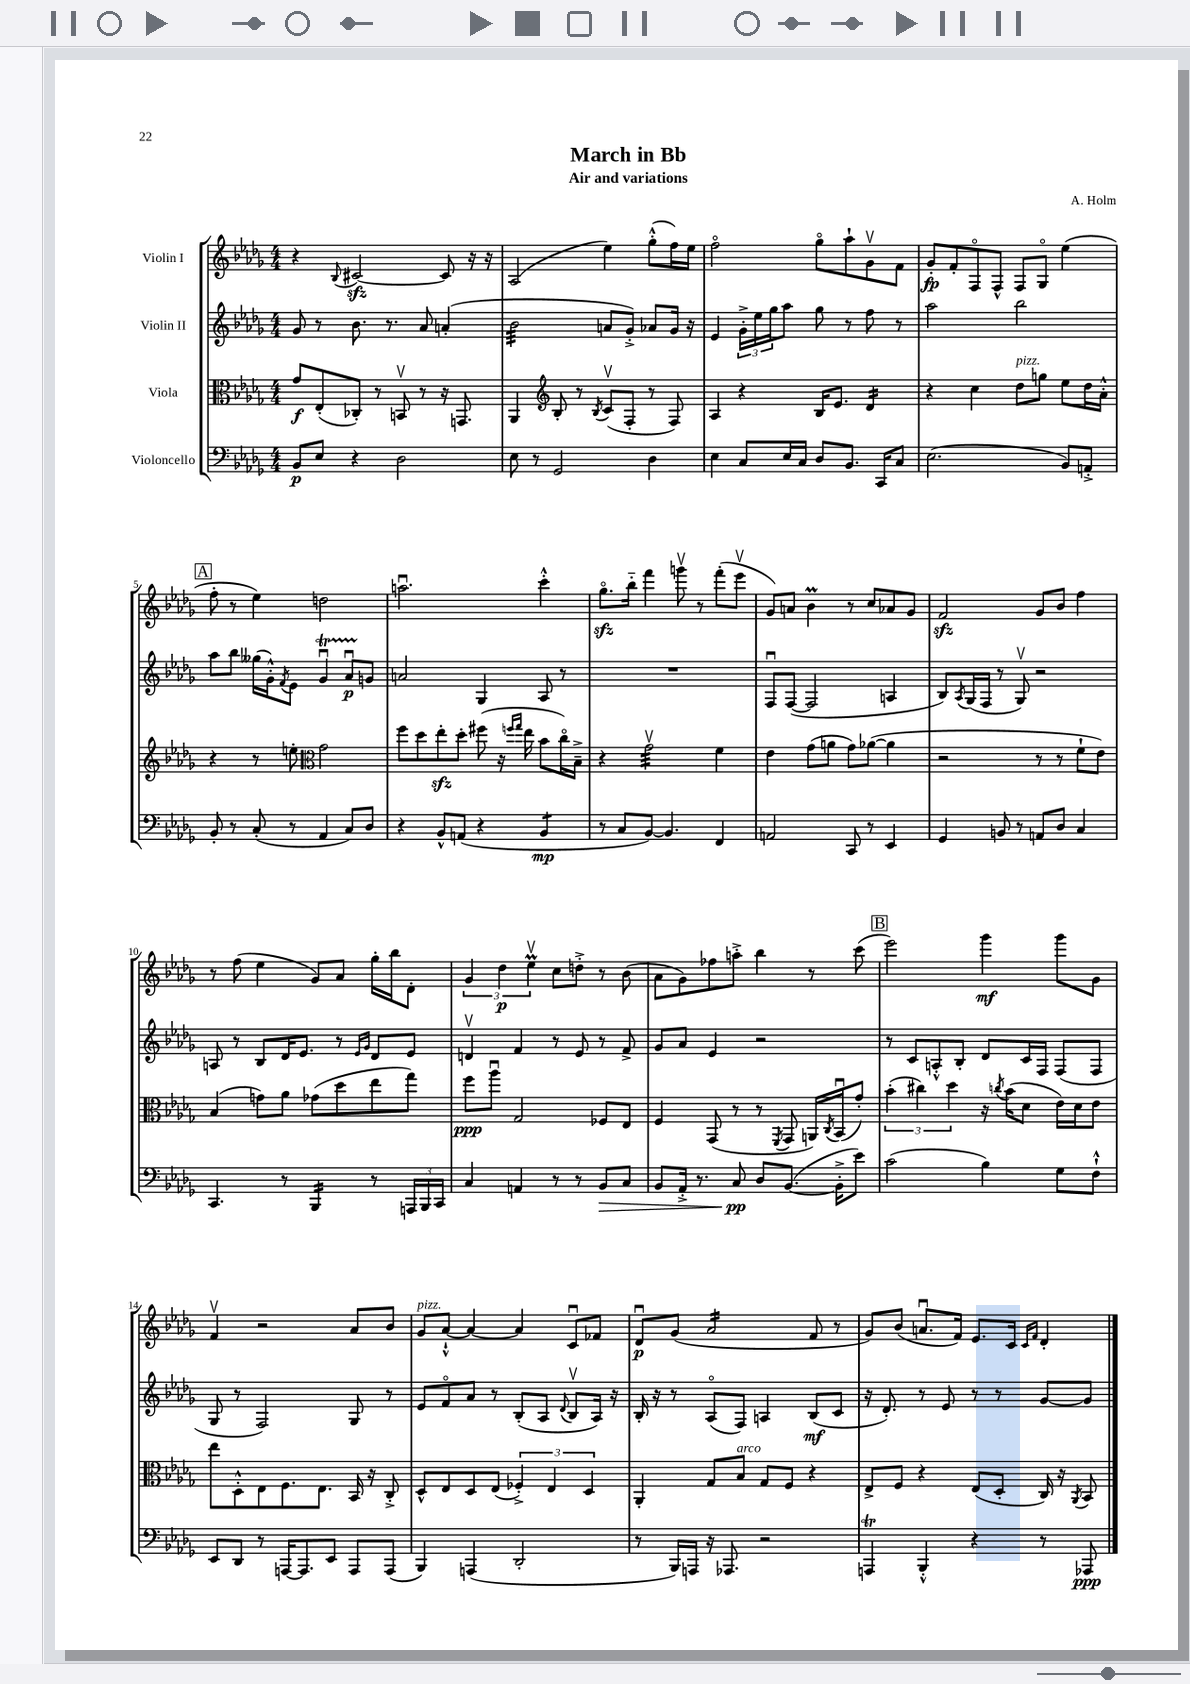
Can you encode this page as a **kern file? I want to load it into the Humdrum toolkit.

**kern	**kern	**kern	**kern
*staff4	*staff3	*staff2	*staff1
*clefF4	*clefC3	*clefG2	*clefG2
*k[b-e-a-d-g-]	*k[b-e-a-d-g-]	*k[b-e-a-d-g-]	*k[b-e-a-d-g-]
*M4/4	*M4/4	*M4/4	*M4/4
8BB-	8g-	8g-	4r
8E-	(8E-'	8r	.
.	.	.	8qqB-
4r	8C-')	8.b-	[2c#
.	8r	.	.
.	.	8.r	.
2D-	8BBv	.	.
.	8r	8a-	.
.	16r	(4a'	8c#]
.	8.GG	.	.
.	.	.	16r
.	.	.	16r
=	=	=	=
8E-	4AA-	2b-	(2A-
8r	.	.	.
*	*clefG2	*	*
2GG-	8B-'	.	.
.	8r	.	.
.	8qB-	.	.
.	(8cv	8a	4ee-)
.	8F'	8g-'^)	.
4D-	8r	8a-	(8gg-'^^
.	8F)	16g-	16ff)
.	.	16r	16ee-
=	=	=	=
4E-	4A-	4e-	2ffo
8C	4r	24g-'^	.
.	.	24ee-	.
.	.	24gg-	.
16E-	.	8aa-	.
16C	.	.	.
8D-	16B-	8gg-	8gg-o
.	8.e-	.	.
8.BB-	.	8r	8aa-`
.	4d-	8ff	8g-v
16CC	.	.	.
8C	.	8r	8f
=	=	=	=
(2.E-	4r	2aa-	8g-'
.	.	.	8f'
.	4cc	.	8Fo
.	.	.	8F^^
.	8dd-	2bb-	8F
.	8gg	.	8G-o
8BB-)	8ee-	.	(4ee-
8AA'^	16dd-	.	.
.	16a-'^^	.	.
=	=	=	=
8BB-'	4r	8aa-	8ff'
8r	.	8bb-	8r
(8C'	8r	(16gg--	4ee-)
.	.	16g-'^^)	.
.	.	8qf	.
8r	8ee'	8e-	.
*	*clefC3	*	*
4AA-	2g-	4g-u	2dd
8C)	.	8a-u	.
8D-	.	8g	.
=	=	=	=
4r	8ff	2a	2.aau
.	8dd-	.	.
8BB-^^	8ee-'	.	.
(8AA	8dd-'	.	.
4r	(8ff#	4G-	.
.	16r	.	.
.	16qqff	.	.
.	16qqgg-	.	.
.	16ee-	.	.
4BB-	8b-	8A-	4ccc'^^
.	16cco)	8r	.
.	16B-~^	.	.
=	=	=	=
8r	4r	1r	8.gg-o
8C	.	.	.
.	.	.	16bb-'~
[8BB-)	2g-v	.	4fff
4.BB-]	.	.	.
.	.	.	8gggv
.	.	.	8r
4FF	4f	.	(8fff'
.	.	.	8eee-v
=	=	=	=
2AA	4e-	8Fu	8g-)
.	.	([8F	8a
.	(8g-	2F]	4b-
.	8a	.	.
8CC	8g-)	.	8r
8r	([8a-	.	8cc
4EE-	4a-]	4A	8a-
.	.	.	8g-
=	=	=	=
4GG-	2r	8B-)	2f
.	.	8qA-	.
.	.	(16G-	.
.	.	16F	.
8BB	.	8r	.
8r	.	8G-v)	.
8AA	8r	2r	8g-
8D-	8r	.	8b-
4C	8f`	.	4ff
.	8e-)	.	.
=	=	=	=
4.CC	(4B-	8A	8r
.	.	8r	(8ff
.	8g)	8B-	4ee-
8r	8a-	16d-	.
.	.	8.e-	.
4BBB-	(8g-	.	8g-)
.	8dd-	8r	8a-
.	.	16qqe-	.
.	.	16qqg-	.
8r	8ee-	8d-	16gg-'
.	.	.	16bb-
24AAA	8gg-)	8e-	8d-'
24BBB-	.	.	.
24CC	.	.	.
=	=	=	=
4C	8ff	4dv	6g-
.	8aa-u	.	.
.	.	.	6dd-
4AA	2G-	4f	.
.	.	.	6ee-v
8r	.	8r	8cc
8r	.	8e-	8dd'^
8BB-	8F-	8r	8r
8C	8E-	8f^	(8b-
=	=	=	=
8BB-	4F	8g-	8a-
16AA-'^	.	8a-	8g-)
8.r	.	.	.
.	(8GG-	4e-	8ff-
8C	8r	.	8aa'^
8D-	8r	2r	4bb-
.	8qFF	.	.
([8.BB-	8GG-	.	.
.	16AA)	.	8r
.	8qC	.	.
16BB-'^]	(16BB-u	.	.
8e-)	8g-')	.	(8ccc
=	=	=	=
(2c	(6b-'	8r	2eee-)
.	.	8c	.
.	6cc#)	.	.
.	.	8A'^^	.
.	6dd-	.	.
.	.	8B-'	.
4B-)	16r	8d-	4ggg-
.	8qcc	.	.
.	(16b-	.	.
.	8d-	16c	.
.	.	16F	.
8G-	16e-)	(8F	8ggg-
.	16d-	.	.
8F`^^	8e-	8F	8g-
=	=	=	=
8EE-	8ee-	8G-	4fv
8DD-	8D-'^^	8r	.
8r	8E-	2F)	2r
[16AAA	8.F	.	.
8.AAA]	.	.	.
.	8.E-	.	.
8EE-	.	.	.
8AAA	16BB-	8G-	8a-
.	16r	.	.
(8AAA	8C'^	8r	8b-
=	=	=	=
4BBB-)	8D-^^	8e-	8g-
.	8E-	8fo	[8a-`^^
(4AAA	8D-	8a-	4a-_
.	(8E-	8r	.
2DD-'	6F-'^)	(8B-'	4a-]
.	.	8A-	.
.	6E-	.	.
.	.	8qqd-	.
.	.	8B-v	8cu
.	6D-	.	.
.	.	16A-)	8f-
.	.	16r	.
=	=	=	=
8r	4AA-'	16B-'	8d-u
.	.	16r	.
16BBB-)	.	8r	(8g-
16AAA	.	.	.
16r	8G-	(8A-o	2a-
8.AAA-	.	.	.
.	8B-	8F)	.
2r	8G-	4A	.
.	8F	.	.
.	4r	(8B-	8f
.	.	8c	8r
=	=	=	=
4AAA	8E-^	16r	8g-)
.	.	8.d-')	.
.	8F	.	(8b-
4BBB-'^^	4r	8r	8.au
.	.	8e-	.
.	.	.	16f)
4r	(8E-	8r	8.e-
.	8D-'	8r	.
.	.	.	16c
.	.	.	16qqc
.	.	.	16qqf
8r	16C)	[8g-	4d-'
.	16r	.	.
.	8qAA-	.	.
8AAA-	8BB-	8g-]	.
==	==	==	==
*-	*-	*-	*-
